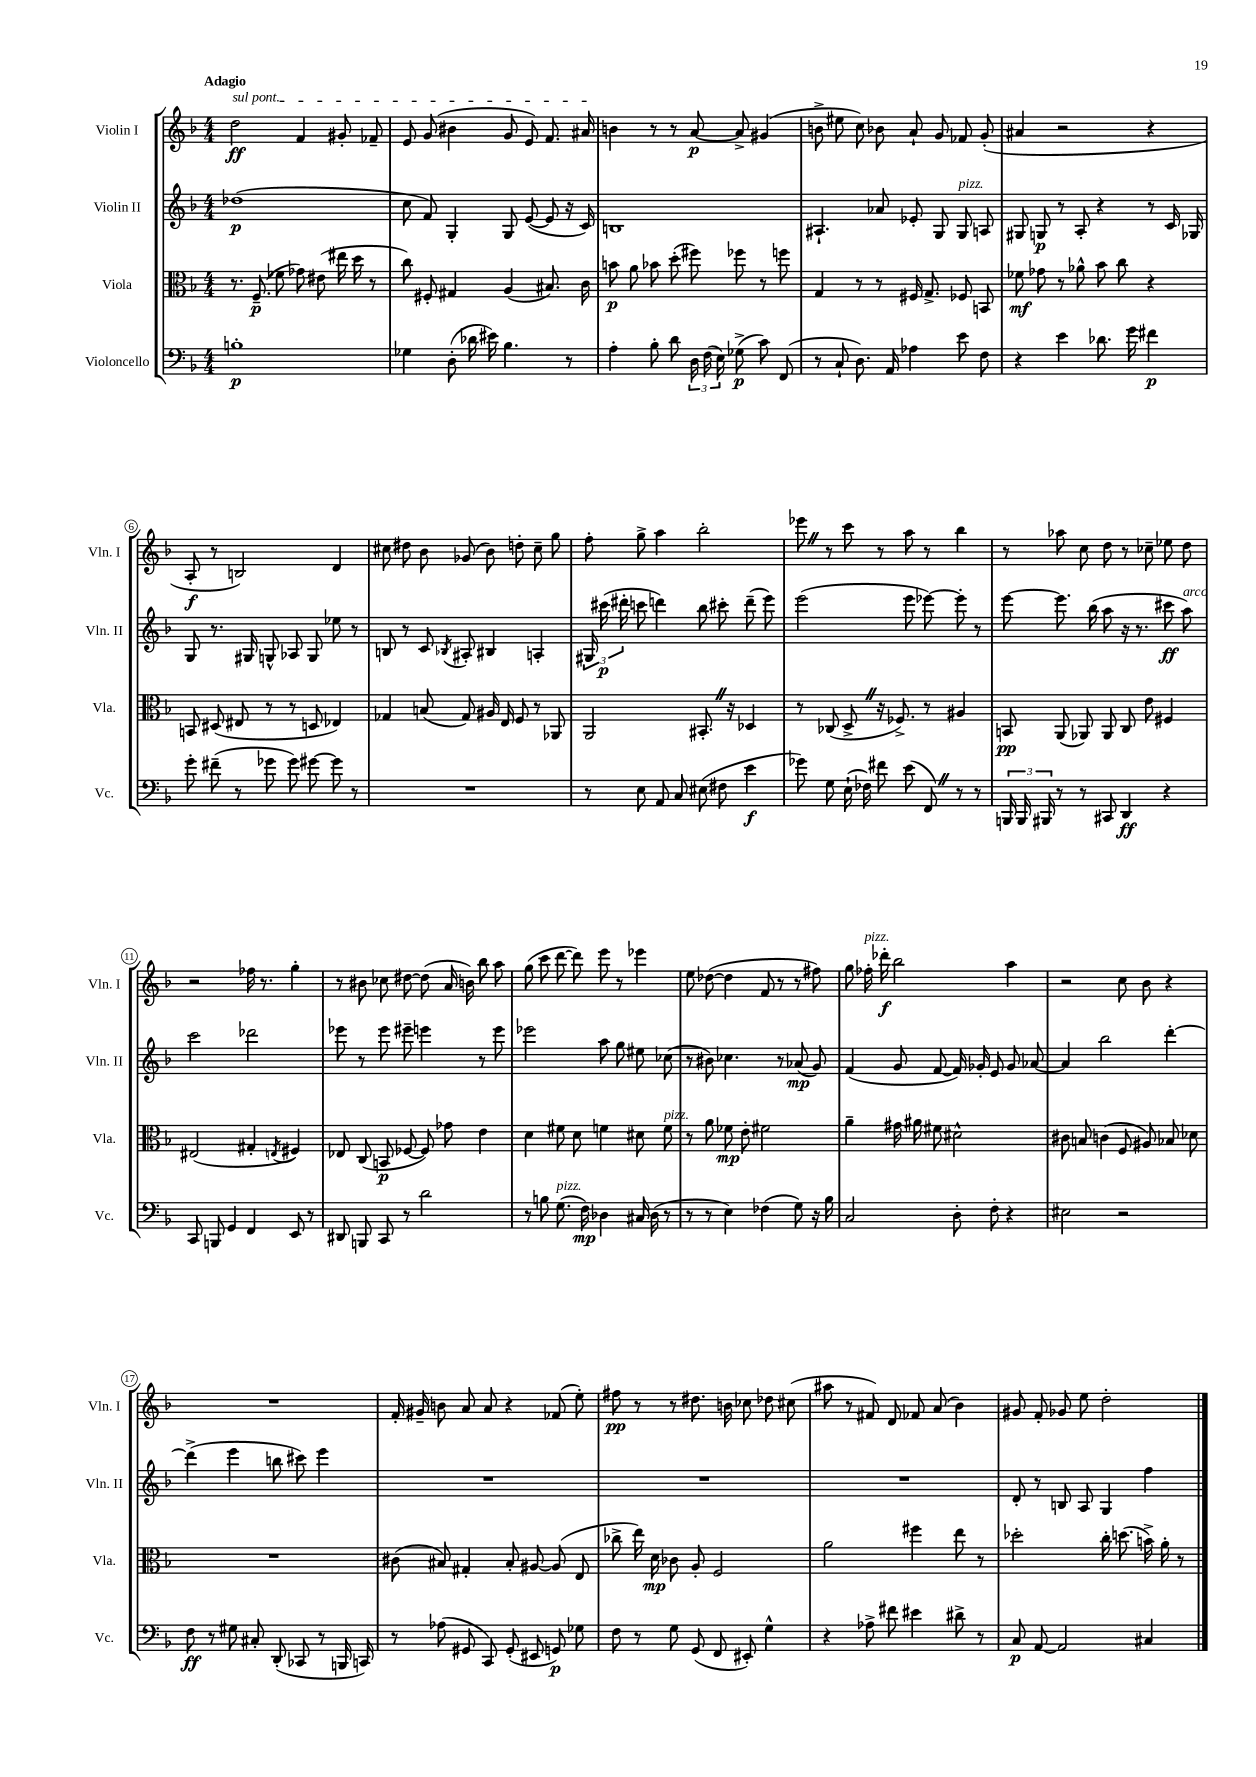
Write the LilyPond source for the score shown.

<<
\new StaffGroup <<
\new Staff = "s0" \with { instrumentName = "Violin I" shortInstrumentName = "Vln. I" } {
    \clef treble \key f \major \numericTimeSignature \time 4/4 \tempo "Adagio"
    \autoBeamOff \once \override TextSpanner.bound-details.left.text = \markup { \italic "sul pont." } d''2\ff\startTextSpan f'4 gis'8-. fes'8-- |
    e'8 g'8( bis'4 g'8 e'8) f'8. ais'16\stopTextSpan |
    b'4 r8 r8 a'8~\p a'8-> gis'4( |
    b'8-> eis''8 c''8) bes'8 a'8-! g'8 fes'8 g'8-.( |
    ais'4 r2 r4 |
    a8-.\f r8 b2) d'4 |
    cis''8 dis''8 bes'8 ges'8( bes'8) d''8-. cis''8-- g''8 |
    f''8-. g''8-> a''4 bes''2-. |
    ees'''8 \once \override BreathingSign.text = \markup { \musicglyph "scripts.caesura.straight" } \breathe r8 c'''8 r8 a''8 r8 bes''4 |
    r8 aes''8 c''8 d''8 r8 ces''8-- ees''8 d''8 |
    r2 fes''16 r8. g''4-. |
    r8 bis'8 ces''8 dis''8~ dis''8( a'16 b'16) bes''8 a''8 |
    g''8( c'''8 d'''8~ d'''8) e'''8 r8 ees'''4 |
    e''8 des''8~( des''4 f'8 r8 r8 fis''8) |
    g''8 fes''16-.^\markup { \italic "pizz." } des'''16-.\f bes''2 a''4 |
    r2 c''8 bes'8 r4 |
    R1 |
    f'16-. gis'16-- b'8 a'8 a'8 r4 fes'8( e''8-.) |
    fis''8\pp r8 r8 dis''8. b'16 ces''8 des''8 cis''8( |
    ais''8 r8 fis'8) d'8 fes'8 a'8( bes'4) |
    gis'8 f'8-. ges'8 e''8 d''2-. \bar "|." |
}
\new Staff = "s1" \with { instrumentName = "Violin II" shortInstrumentName = "Vln. II" } {
    \clef treble \key f \major \numericTimeSignature \time 4/4
    \autoBeamOff des''1\p( |
    c''8 f'8) g4-. g8 e'8~( e'8 r16 c'16) |
    b1 |
    ais4.-! aes'8 ees'8-. g8 g8^\markup { \italic "pizz." } a8 |
    gis8 g8\p r8 a8-. r4 r8 c'16 ges16 |
    g8 r8. gis16 g8-^ aes8 g8 ees''8 r8 |
    b8 r8 c'8 \acciaccatura { bes8 } ais8-. bis4 a4-. |
    \tuplet 3/2 { gis16 cis'''16\p( dis'''16-. } c'''8 d'''4) bes''8 cis'''8-. d'''8--( e'''8) |
    e'''2( e'''8 ees'''8~) ees'''8-. r8 |
    e'''8~ e'''8. bes''16( a''8 r16 r8. cis'''8\ff a''8^\markup { \italic "arco" }) |
    c'''2 des'''2 |
    ees'''8 r8 ees'''8 eis'''8-- e'''4 r8 e'''8 |
    ees'''2 a''8 g''8 eis''8 ces''8( |
    r8 bis'8) ces''4. r8 aes'8\mp( g'8) |
    f'4( g'8 f'8~ f'16) ges'16-. e'8 ges'8 aes'8~ |
    aes'4 bes''2 d'''4~-. |
    d'''4->( e'''4 b''8 cis'''8) e'''4 |
    R1 |
    R1 |
    R1 |
    d'8-. r8 b8 a8 g4 f''4 \bar "|." |
}
\new Staff = "s2" \with { instrumentName = "Viola" shortInstrumentName = "Vla." } {
    \clef alto \key f \major \numericTimeSignature \time 4/4
    \autoBeamOff r8. f8.--\p( fes'8 ges'8) eis'8( eis''16 d''16 r8 |
    c''8) fis8-. gis4 a4( bis8.) c'16 |
    b'8\p a'8 bes'8 d''8-.( fis''8) fes''8 r8 f''8 |
    g4 r8 r8 fis16 g8.-> fes8 b,8 |
    fes'8\mf ges'8 r8 aes'8-^ bes'8 c''8 r4 |
    b,8 dis8( eis8 r8 r8 d8 ees4) |
    ges4 b8( ges8) ais16 e16 f8 r8 aes,8 |
    a,2 bis,8.-. \once \override BreathingSign.text = \markup { \musicglyph "scripts.caesura.straight" } \breathe r16 des4 |
    r8 ces8( d8-> \once \override BreathingSign.text = \markup { \musicglyph "scripts.caesura.straight" } \breathe r16 fes8.->) r8 ais4 |
    b,8\pp a,8( aes,8) aes,8 c8 e'8 fis4 |
    eis2( gis4-. \acciaccatura { e8 } fis4) |
    ees8 c8( b,8\p fes8~ fes8) ges'8 e'4 |
    d'4 fis'8 d'8 f'4 dis'8 f'8^\markup { \italic "pizz." } |
    r8 a'8 fes'8\mp e'8-. fis'2 |
    a'4-- gis'16 ais'16 fis'8 dis'2-^ |
    cis'8 b8 c'4( f8 ais8) bes8 des'8 |
    R1 |
    cis'8( bis8) gis4-. bis8-. ais8~ ais8( e8 |
    ces''8-> e''16) d'16\mp ces'8 a8-. f2 |
    a'2 fis''4 e''8 r8 |
    des''2-. c''16-. d''8.( b'16->) a'16-. r8 \bar "|." |
}
\new Staff = "s3" \with { instrumentName = "Violoncello" shortInstrumentName = "Vc." } {
    \clef bass \key f \major \numericTimeSignature \time 4/4
    \autoBeamOff b1-.\p |
    ges4 d8-.( des'16 eis'16) bes4. r8 |
    a4-. bes8-. d'8 \tuplet 3/2 { d16 f16( e16) } ges8->\p( c'8) f,8( |
    r8 c8-! d8.) a,16 aes4 e'8 f8 |
    r4 e'4 des'8. g'16 fis'4\p |
    g'8-. fis'8--( r8 ges'8 ges'8) gis'8~ gis'8 r8 |
    R1 |
    r8 e8 a,8 c8 eis8( fis8 e'4\f |
    ges'8) g8 e16-!( fes16) fis'8 e'8( f,8) \once \override BreathingSign.text = \markup { \musicglyph "scripts.caesura.straight" } \breathe r8 r8 |
    \tuplet 3/2 { b,,16 b,,16 bis,,16 } r8 r8 cis,8 d,4\ff r4 |
    c,8 b,,8 g,4 f,4 e,8 r8 |
    dis,8 b,,8 c,8 r8 d'2 |
    r8 b8 g8.^\markup { \italic "pizz." }( f16\mp) des4 cis16 des16( r8 |
    r8 r8 e4) fes4( g8) r16 bes16 |
    c2 d8-. f8-. r4 |
    eis2 r2 |
    f8\ff r8 gis8 cis8-. d,8-.( ces,8 r8 b,,16 c,16) |
    r8 aes8( gis,8 c,8) gis,8-.( eis,8 g,8\p) ges8 |
    f8 r8 g8 g,8( f,8 eis,8-.) g4-^ |
    r4 aes8-> fis'8 eis'4 dis'8-> r8 |
    c8\p a,8~ a,2 cis4 \bar "|." |
}
>>
>>
\layout { \context { \Score \override BarNumber.stencil = #(make-stencil-circler 0.1 0.3 ly:text-interface::print) } }
